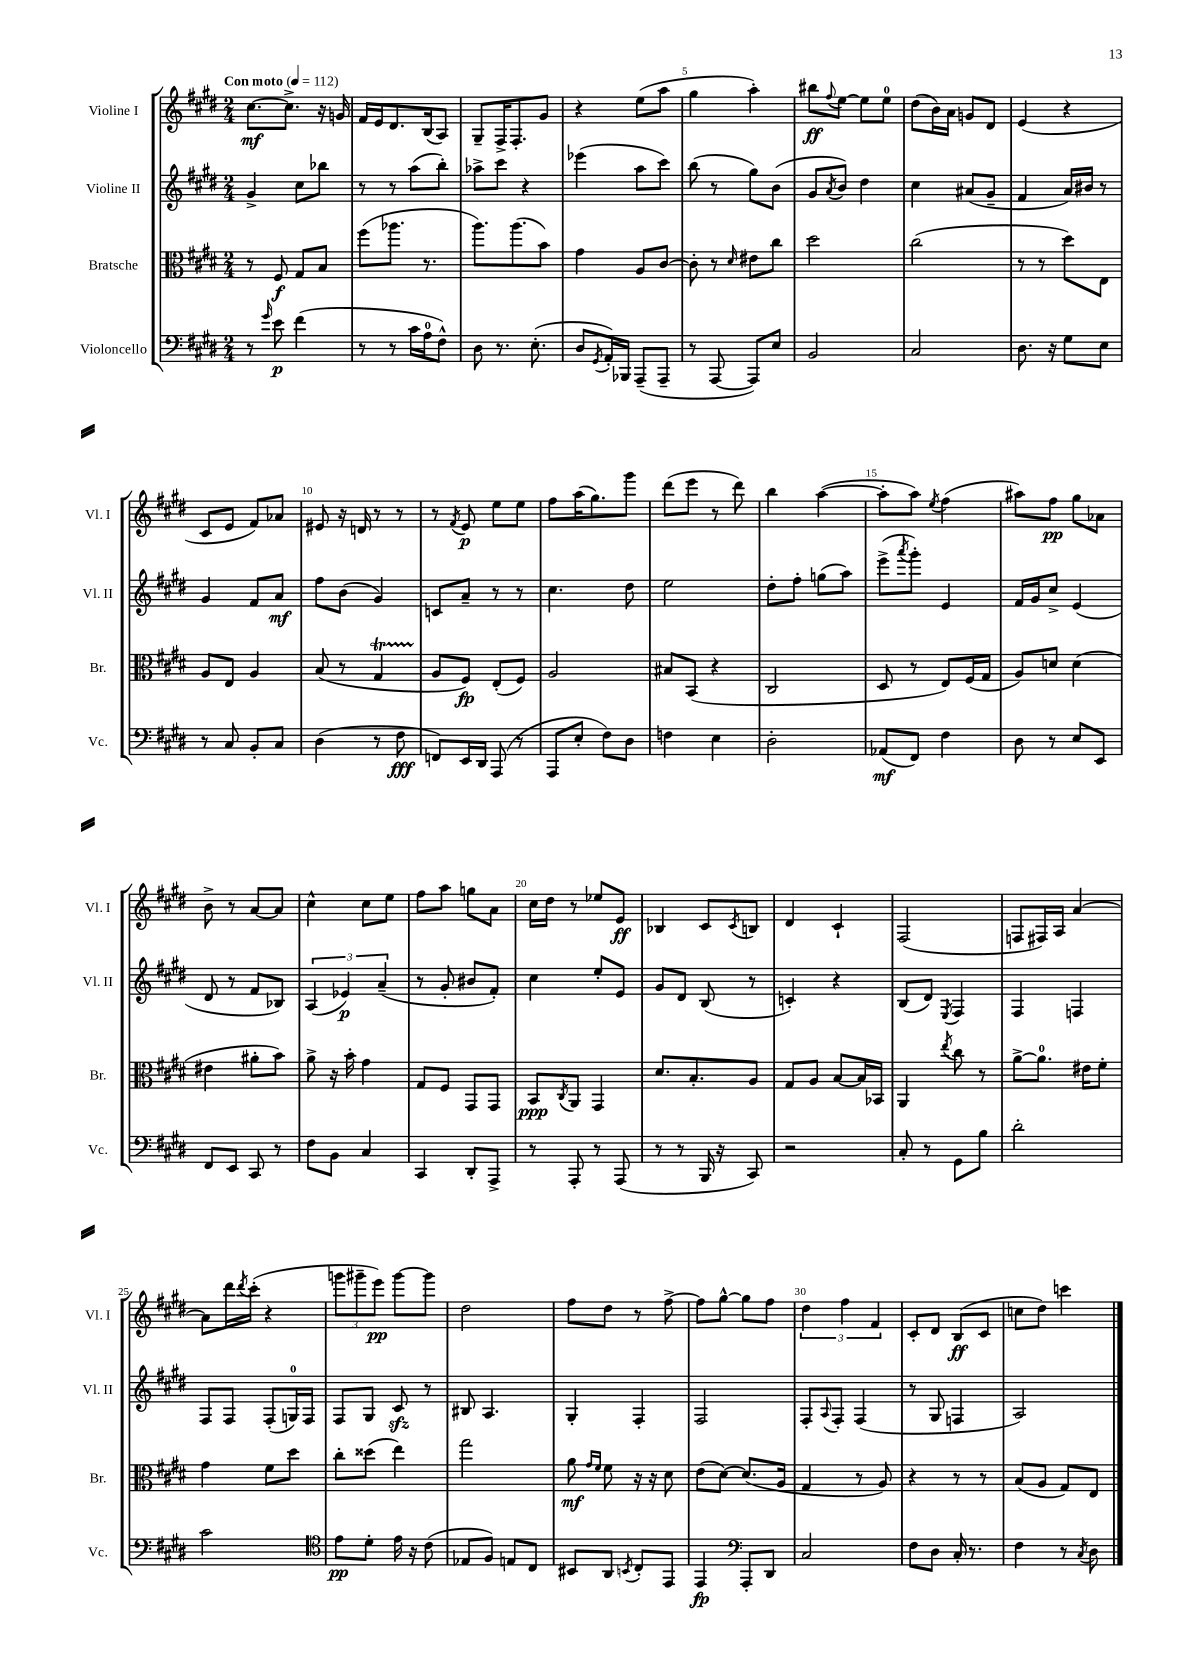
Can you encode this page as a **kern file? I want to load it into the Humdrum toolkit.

**kern	**kern	**kern	**kern
*staff4	*staff3	*staff2	*staff1
*clefF4	*clefC3	*clefG2	*clefG2
*k[f#c#g#d#]	*k[f#c#g#d#]	*k[f#c#g#d#]	*k[f#c#g#d#]
*M2/4	*M2/4	*M2/4	*M2/4
*MM112	*MM112	*MM112	*MM112
8r	8r	4g#^	[8.cc#
16qqg#	.	.	.
8e	8F#	.	.
.	.	.	8.cc#^]
(4f#	8G#	8cc#	.
.	8B	8bb-	16r
.	.	.	16g
=	=	=	=
8r	(8ff#	8r	16f#
.	.	.	16e
8r	8.aa-	8r	8.d#
16c#	.	(8aa	.
16A	8.r	.	(16B
8F#^^)	.	8bb')	8A)
=	=	=	=
8D#	8.aa)	8aa-^	8G#~
8.r	.	8ccc#	16F#^
.	(8.aa	.	8.F#'
.	.	4r	.
(8.E'	.	.	.
.	8b)	.	8g#
=	=	=	=
8D#	4g#	(4eee-	4r
8qGG#	.	.	.
16AA')	.	.	.
16BBB-	.	.	.
(8AAA~	8A	8aa	(8ee
8AAA~	[8c#	8ccc#)	8aa
=	=	=	=
8r	8c#']	(8bb	4gg#
[8AAA	8r	8r	.
.	16qqd#	.	.
8AAA])	8e#	8gg#)	4aa')
8E	8cc#	(8b	.
=	=	=	=
2BB	2dd#	8g#	8bb#
.	.	8qa	8qqff#
.	.	8b)	[8ee
.	.	4dd#	8ee]
.	.	.	8ee
=	=	=	=
2C#	(2cc#	4cc#	(8dd#
.	.	.	16b)
.	.	.	16a
.	.	(8a#	8g
.	.	8g#~	8d#
=	=	=	=
8.D#	8r	4f#	(4e
.	8r	.	.
16r	.	.	.
8G#	8dd#)	16a)	4r
.	.	16b#	.
8E	8E	8r	.
=	=	=	=
8r	8A	4g#	8c#
8C#	8E	.	8e
8BB'	4A	8f#	8f#)
8C#	.	8a	8a-
=	=	=	=
(4D#	(8B	8ff#	8e#
.	8r	(8b	16r
.	.	.	16d
8r	4G#	4g#)	8r
8F#	.	.	8r
=	=	=	=
8FF)	8A	8c	8r
.	.	.	8qf#
16EE	8F#)	8a~	8e
16DD#	.	.	.
(8AAA	(8E'	8r	8ee
8r	8F#)	8r	8ee
=	=	=	=
8AAA	2A	4.cc#	8ff#
8E'	.	.	(16aa
.	.	.	8.gg#)
8F#)	.	.	.
8D#	.	8dd#	8ggg#
=	=	=	=
4F	8B#	2ee	(8ddd#
.	(8BB	.	8eee
4E	4r	.	8r
.	.	.	8ddd#)
=	=	=	=
2D#'	2C#	8dd#'	4bb
.	.	8ff#'	.
.	.	(8gg	([4aa
.	.	8aa)	.
=	=	=	=
(8AA-	8D#	(8eee^	8aa']
.	.	8qaaa	.
8FF#)	8r	8ggg#')	8aa)
.	.	.	8qee
4F#	8E)	4e	(4ff#
.	(16F#	.	.
.	16G#	.	.
=	=	=	=
8D#	8A)	16f#	8aa#)
.	.	16g#	.
8r	8d	8cc#^	8ff#
8E	(4d	(4e	8gg#
8EE	.	.	8a-
=	=	=	=
8FF#	4e#	8d#	8b^
8EE	.	8r	8r
8CC#	8a#'	8f#	[8a
8r	8b)	8B-)	8a]
=	=	=	=
8F#	8a^	(6A	4cc#^^
8BB	16r	.	.
.	.	6e-)	.
.	16b'	.	.
4C#	4g#	.	8cc#
.	.	(6a~	.
.	.	.	8ee
=	=	=	=
4CC#	8G#	8r	8ff#
.	8F#	8g#'	8aa
8DD#'	8GG#	8b#	8gg
8AAA^	8GG#	8f#')	8a
=	=	=	=
8r	8BB	4cc#	16cc#
.	.	.	16dd#
.	8qC#	.	.
8AAA'	8AA	.	8r
8r	4GG#	8ee'	8ee-
(8AAA	.	8e	8e
=	=	=	=
8r	8.d#	8g#	4B-
8r	.	8d#	.
.	8.B'	.	.
16BBB	.	(8B	8c#
16r	.	.	.
.	.	.	8qc#
8CC#)	8A	8r	8B
=	=	=	=
2r	8G#	4c')	4d#
.	8A	.	.
.	[8B	4r	4c#`
.	16B]	.	.
.	16BB-	.	.
=	=	=	=
8C#'	4AA	(8B	(2F#
8r	.	8d#)	.
.	8qee	8qE	.
8GG#	8cc#	4F#	.
8B	8r	.	.
=	=	=	=
2d#'	[8a^	4F#	8F
.	8.a]	.	16F#)
.	.	.	16A
.	.	4F	[4a
.	16e#	.	.
.	8f#'	.	.
=	=	=	=
2c#	4g#	8F#	8a]
.	.	8F#	16ddd#
.	.	.	8qddd#
.	.	.	(16ccc#'
.	8f#	(8F#'	4r
.	8dd#	16G)	.
.	.	16F#	.
=	=	=	=
*clefC4	*	*	*
8e	8cc#'	8F#	12ggg
.	.	.	12ggg#~
8d#'	(8dd##	8G#	.
.	.	.	12eee)
16e	4ee)	8c#	[8ggg#
16r	.	.	.
(8c#	.	8r	8ggg#]
=	=	=	=
8E-	2gg#	8B#	2dd#
8F#)	.	4.A	.
8E	.	.	.
8C#	.	.	.
=	=	=	=
8BB#	8a	4G#'	8ff#
.	16qqg#	.	.
.	16qqf#	.	.
8AA	8f#	.	8dd#
8qBB	.	.	.
8C#'	16r	4F#'	8r
.	16r	.	.
8EE	8d#	.	[8ff#^
=	=	=	=
4EE	(8e	2F#	8ff#]
.	[8d#)	.	[8gg#^^
*clefF4	*	*	*
8AAA'	(8.d#]	.	8gg#]
8DD#	.	.	8ff#
.	16A	.	.
=	=	=	=
2C#	4G#	8F#'	6dd#
.	.	8qqA	.
.	.	8F#'	.
.	.	.	6ff#
.	8r	(4F#	.
.	.	.	6f#
.	8A)	.	.
=	=	=	=
8F#	4r	8r	8c#'
8D#	.	8G#	8d#
16C#'	8r	4F	(8B
8.r	.	.	.
.	8r	.	8c#
=	=	=	=
4F#	(8B	2A)	8cc
.	8A	.	8dd#)
8r	8G#)	.	4ccc
8qC#	.	.	.
8D#	8E	.	.
==	==	==	==
*-	*-	*-	*-
